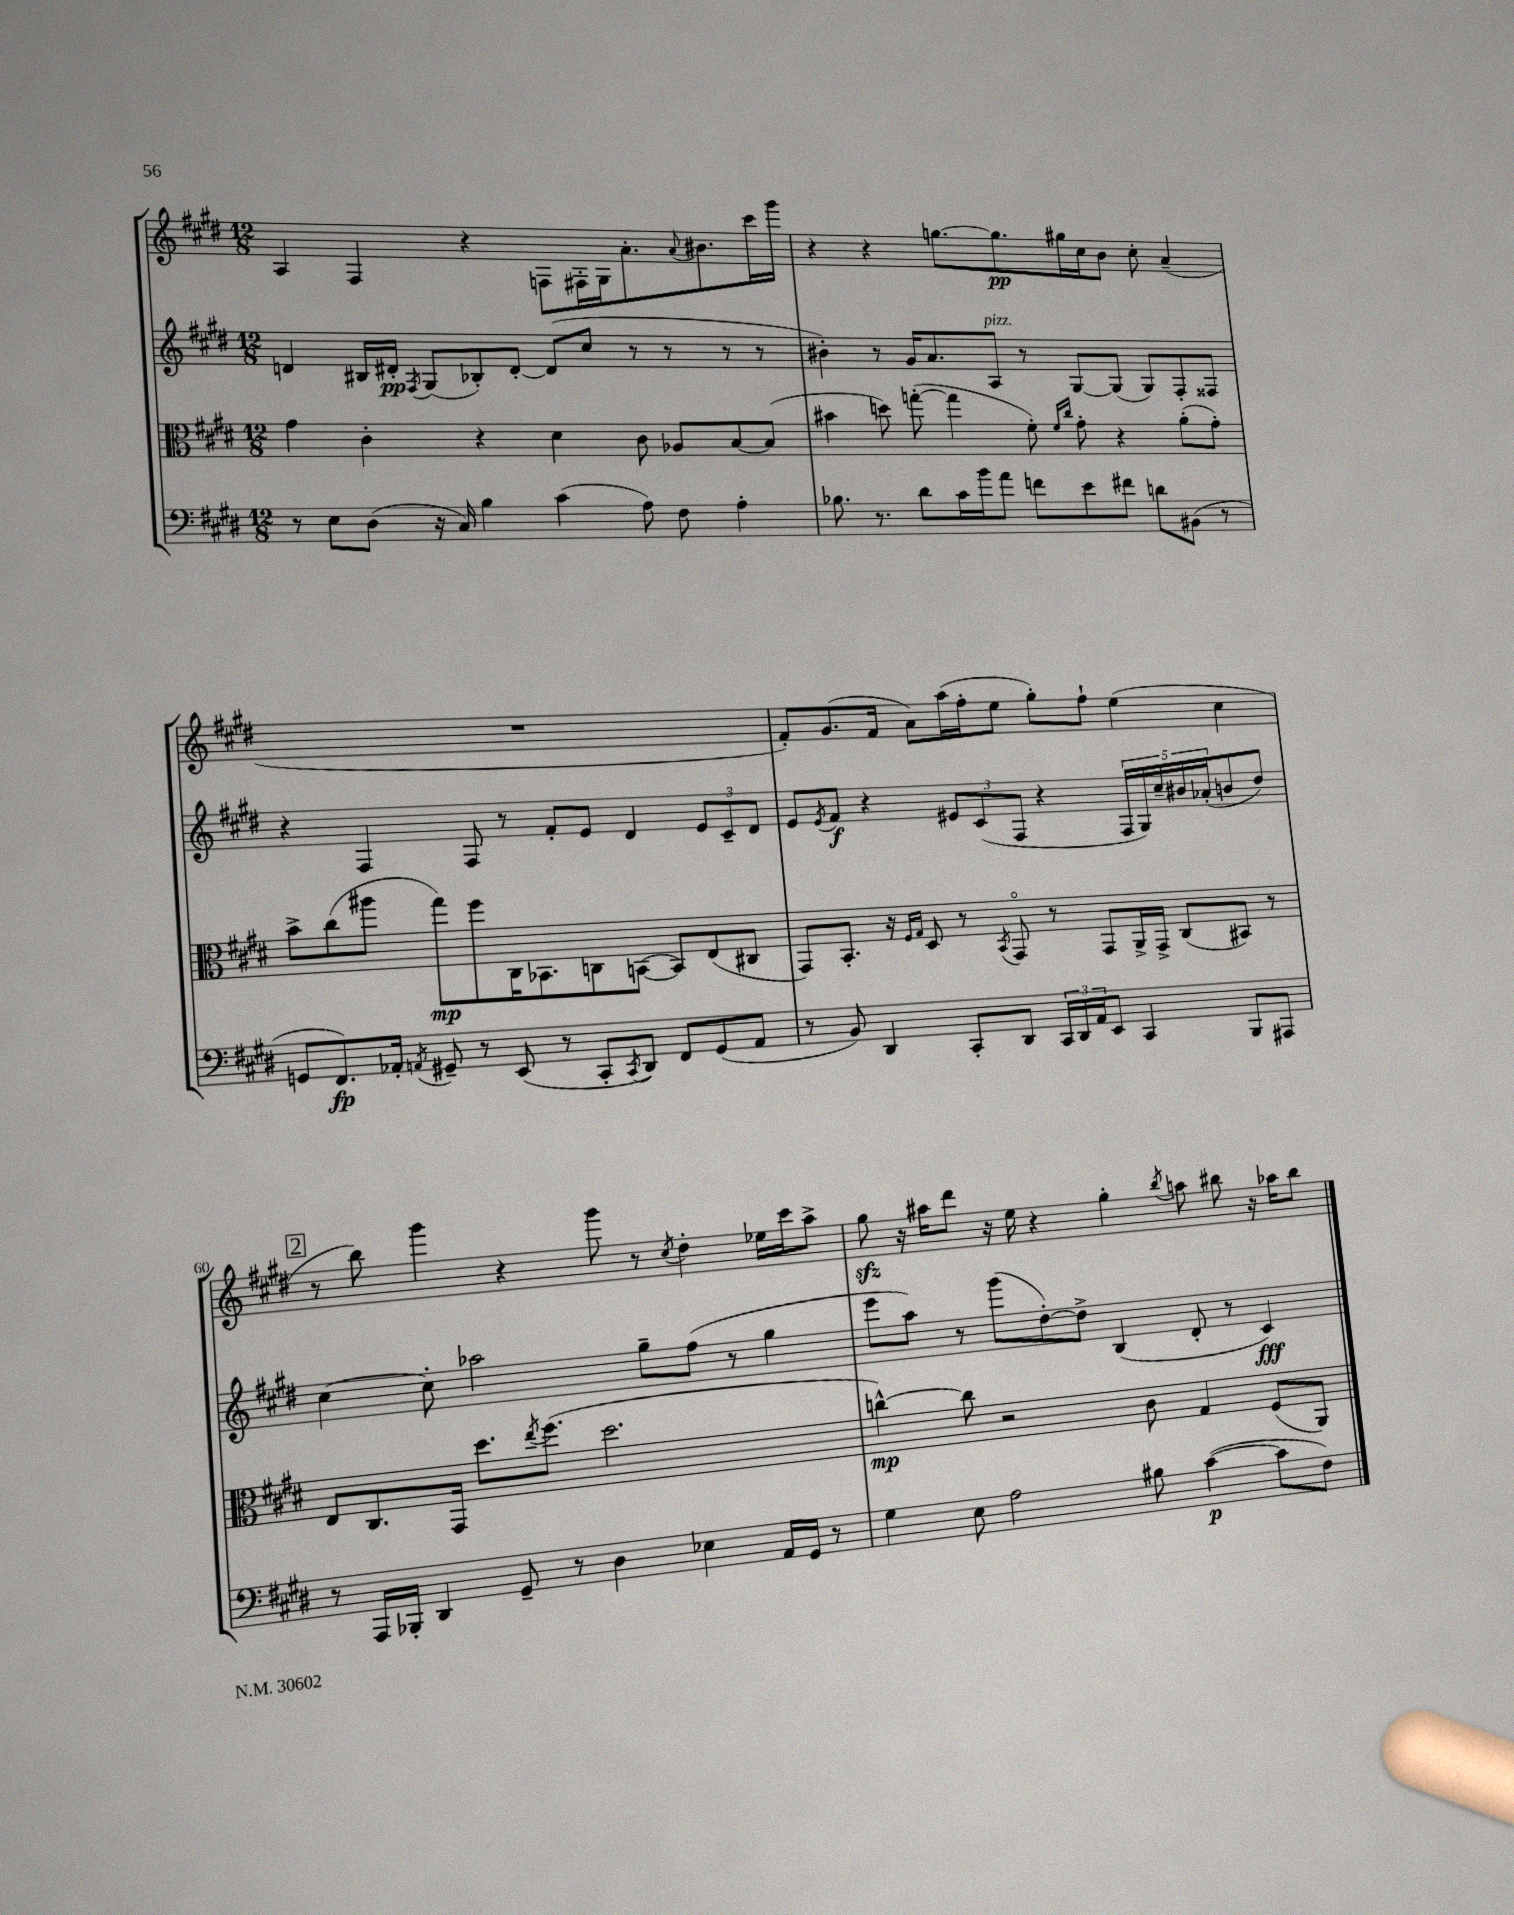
<<
\new StaffGroup <<
\new Staff = "s0" {
    \clef treble \key e \major \numericTimeSignature \time 12/8
    a4 fis4 r4 f8 fis16-. gis16 a'8.-. \appoggiatura { a'8 } bis'8. cis'''16 gis'''16 |
    r4 r4 g''8.~ g''8.\pp gis''16 cis''16 b'8 cis''8-. a'4--( |
    R1. |
    fis'8-.) gis'8.( fis'16 a'8) a''16( fis''16-. e''8 gis''8-.) fis''8-! e''4( cis''4 |
    \mark \markup { \box "2" } r8 b''8) gis'''4 r4 gis'''8 r8 \acciaccatura { cis''8 } dis''4-. ees''16 cis'''16 a''8-> |
    gis''8\sfz r16 ais''16 dis'''8 r16 e''16 r4 gis''4-. \acciaccatura { b''8 } a''8 bis''8 r16 aes''16 bis''8 \bar "|." |
}
\new Staff = "s1" {
    \clef treble \key e \major \numericTimeSignature \time 12/8
    d'4 bis16 dis'16-.\pp \acciaccatura { fis8 } gis8( bes8-.) dis'8~-. dis'8( cis''8 r8 r8 r8 r8 |
    bis'4-.) r8 gis'16 a'8. a8^\markup { \italic "pizz." } r8 gis8~ gis8( gis8) fis8-. fisis8 |
    r4 fis4 fis8 r8 fis'8-. e'8 dis'4 \tuplet 3/2 { e'8 cis'8-- dis'8 } |
    e'8 \acciaccatura { e'8 } fis'8\f r4 \tuplet 3/2 { eis'8 cis'8( fis8 } r4 \tuplet 5/4 { fis16 gis16) cis''16-- bis'16 aes'16-.( } b'8 dis''8) |
    \mark \markup { \box "2" } cis''4~ cis''8-. aes''2 gis''8-- fis''8( r8 gis''4 |
    e'''8 a''8) r8 gis'''8( dis''8~-.) dis''8-> b4( dis'8-. r8 cis'4\fff) \bar "|." |
}
\new Staff = "s2" {
    \clef alto \key e \major \numericTimeSignature \time 12/8
    gis'4 cis'4-. r4 dis'4 cis'8 aes8 b8~ b8( |
    bis'4 d''8) g''8~-.( g''4 fis'8-.) \grace { fis'16 cis''16 } gis'8-. r4 a'8-.( gis'8-.) |
    b'8-> cis''8( ais''8 gis''8\mp) fis''8 cis16 bes,8. c8 b,8~( b,8) e8( cis8 |
    gis,8) b,8.-. r16 \grace { fis16 gis16 } dis8 r8 \acciaccatura { b,8 } gis,8\flageolet r8 gis,8 a,16-> gis,16-> cis8( bis,8) r8 |
    \mark \markup { \box "2" } e8 cis8. gis,16 dis''8. \acciaccatura { e''8 } fis''8.( dis''2. |
    c''4~-^\mp) c''8 r2 cis'8 gis4 fis8( a,8) \bar "|." |
}
\new Staff = "s3" {
    \clef bass \key e \major \numericTimeSignature \time 12/8
    r8 e8 dis8( r16 cis16) b4 cis'4( a8) fis8 a4-. |
    bes8. r8. dis'8 cis'16 b'16 a'8 f'8 e'8 fis'8 d'8 bis,8( r8 |
    g,8 fis,8.\fp) aes,16-. \acciaccatura { a,8 } gis,8-- r8 e,8( r8 cis,8-. \acciaccatura { cis,8 } dis,8) fis,8 gis,8( a,8 |
    r8 b,8) dis,4 cis,8-. dis,8 \tuplet 3/2 { cis,16 dis,16 a,16 } e,8 cis,4 b,,8 ais,,8 |
    \mark \markup { \box "2" } r8 a,,16 bes,,16-. dis,4 gis,8-- r8 dis4 ees4 a,16 gis,16 r8 |
    gis4 e8 a2 bis8 cis'4~\p( cis'8 fis8) \bar "|." |
}
>>
>>
\layout { \context { \Score currentBarNumber = #56 \override BarNumber.break-visibility = ##(#f #t #t) barNumberVisibility = #(every-nth-bar-number-visible 5) } }
